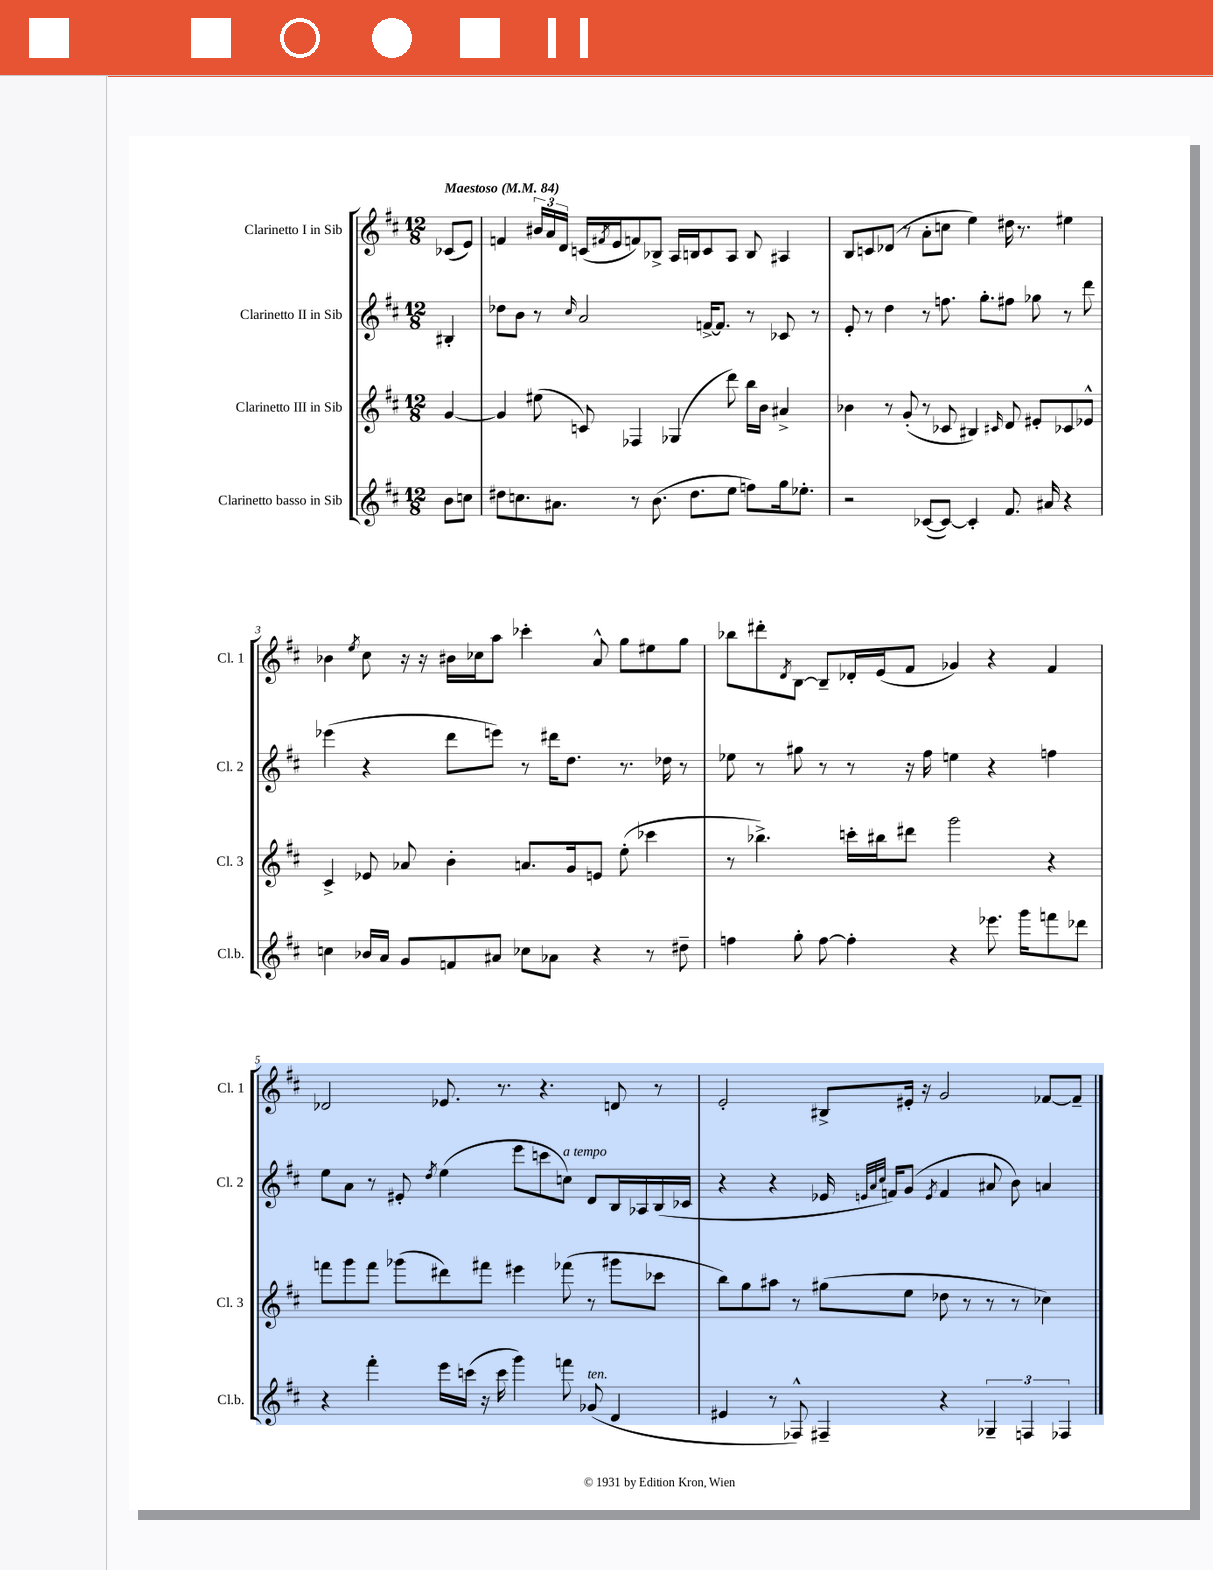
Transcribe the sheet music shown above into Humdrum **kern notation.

**kern	**kern	**kern	**kern
*staff4	*staff3	*staff2	*staff1
*clefG2	*clefG2	*clefG2	*clefG2
*k[f#c#]	*k[f#c#]	*k[f#c#]	*k[f#c#]
*M12/8	*M12/8	*M12/8	*M12/8
*MM84	*MM84	*MM84	*MM84
8b\L	[4g/	4B#'/	(8c-/L
8cc\J	.	.	8e/J)
=	=	=	=
8dd#\L	4g/]	8dd-\L	4f/
8.cc\	.	8b\J	.
.	(8ee#\	8r	24b#/LL
.	.	.	24a/
8.a#\J	.	.	.
.	.	.	24d/JJ
.	.	16qqcc#/	.
.	8c/)	2a/	(16c/LL
.	.	.	8qf#/
.	.	.	16e/J
8r	4F-/	.	8f/)
(8.b\	.	.	8B-^/J
.	(4G-/	.	16A/LL
8.dd#\L	.	.	16B/J
.	.	[16f^/LK	8c/
.	.	8.f/]J	.
8ee\J	8ddd\)	.	8A/J
8ff\L)	16bb\LL	8r	8B/
.	16b\JJ	.	.
16gg\k	4a#^/	8c-/	4A#/
8.ee-'\J	.	.	.
.	.	8r	.
=	=	=	=
2r	4b-\	8e'/	8B/L
.	.	8r	8c/
.	8r	4dd\	(8d-/J
.	(8g'/	.	8r
([8c-/L	8r	8r	8a'\L
8c-/_J)	8c-/	8.ff\	8cc\J
4c-'/]	4B#/)	.	4ee\)
.	.	8.gg'\L	.
.	16qqc#/	.	.
8.f#/	8d/	8ff#\J	16dd#\
.	.	.	8.r
.	8e#'/L	8gg-\	.
16a#/	.	.	.
4r	8c-/	8r	4ee#\
.	8e-^^/J	8ddd\	.
=	=	=	=
4cc\	4c#^/	(4eee-\	4b-\
.	.	.	8qee/
16b-/LL	8e-/	4r	8cc#\
16a/JJ	.	.	.
8g/L	8a-/	.	16r
.	.	.	16r
8f/	4b'\	8ddd\L	16b#\LL
.	.	.	16cc-\J
8a#/J	.	8eee\J)	8aa\J
8cc-\L	8.a/L	8r	4ccc-'\
8a-\J	.	16ddd#\LK	.
.	16g/k	8.dd\J	.
4r	8e/J	.	8a^^/
.	(8ee'\	8.r	8gg\L
8r	4ccc-\	.	8ee#\
.	.	16dd-\	.
8dd#~\	.	8r	8gg\J
=	=	=	=
4ff\	8r	8ee-\	8bb-\L
.	4.bb-^\)	8r	8ddd#'\
.	.	.	8qd/
8gg'\	.	8gg#\	[8B\J
[8ff\	.	8r	8B~/]L
4ff'\]	16ccc'\LL	8r	16d-'/L
.	16bb#\J	.	(16e/J
.	8ddd#\J	16r	8f#/J
.	.	16ff#\	.
4r	2ggg\	4ee\	4g-/)
8.eee-\	.	4r	4r
16ggg\LK	.	.	.
8fff\	4r	4ff\	4f#/
8ddd-\J	.	.	.
=	=	=	=
4r	8fff\L	8ee\L	2d-/
.	8ggg\	8a\J	.
4fff#'\	8fff\J	8r	.
.	(8ggg-\L	8e#'/	.
.	.	8qdd/	.
16eee\LL	8ddd#\)	(4ee\	8.e-/
(16ccc\JJ	.	.	.
16r	8fff#\J	.	.
16ccc\	.	.	8.r
4ggg\)	4eee#\	8eee\L	.
.	.	8ccc\	4.r
8fff\	(8fff-\	8cc\J)	.
(8g-/	8r	8d/L	.
4d/	8ggg#\L	16B/L	8d/
.	.	16A-/	.
.	8ccc-\J	(16B/	8r
.	.	16c-/JJ	.
=	=	=	=
4e#/	8bb\L)	4r	2e'/
.	8gg\	.	.
8r	8aa#\J	4r	.
8F-^^/)	8r	.	.
4F#~/	(8gg#\L	16e-/	8B#^/L
.	.	32qqe/LLL	.
.	.	32qqa/	.
.	.	32qqcc#/JJJ	.
.	.	16f/LK)	.
.	8ee\J	(8g/J	16e#'/Jk
.	.	.	16r
.	.	8qe/	.
4r	8dd-\	4f/	2g/
.	8r	.	.
6G-~/	8r	8a#/	.
.	8r	8b\)	.
6F/	.	.	.
.	4cc-\)	4a/	[8f-/L
6F-/	.	.	.
.	.	.	8f-~/]J
==	==	==	==
*-	*-	*-	*-
